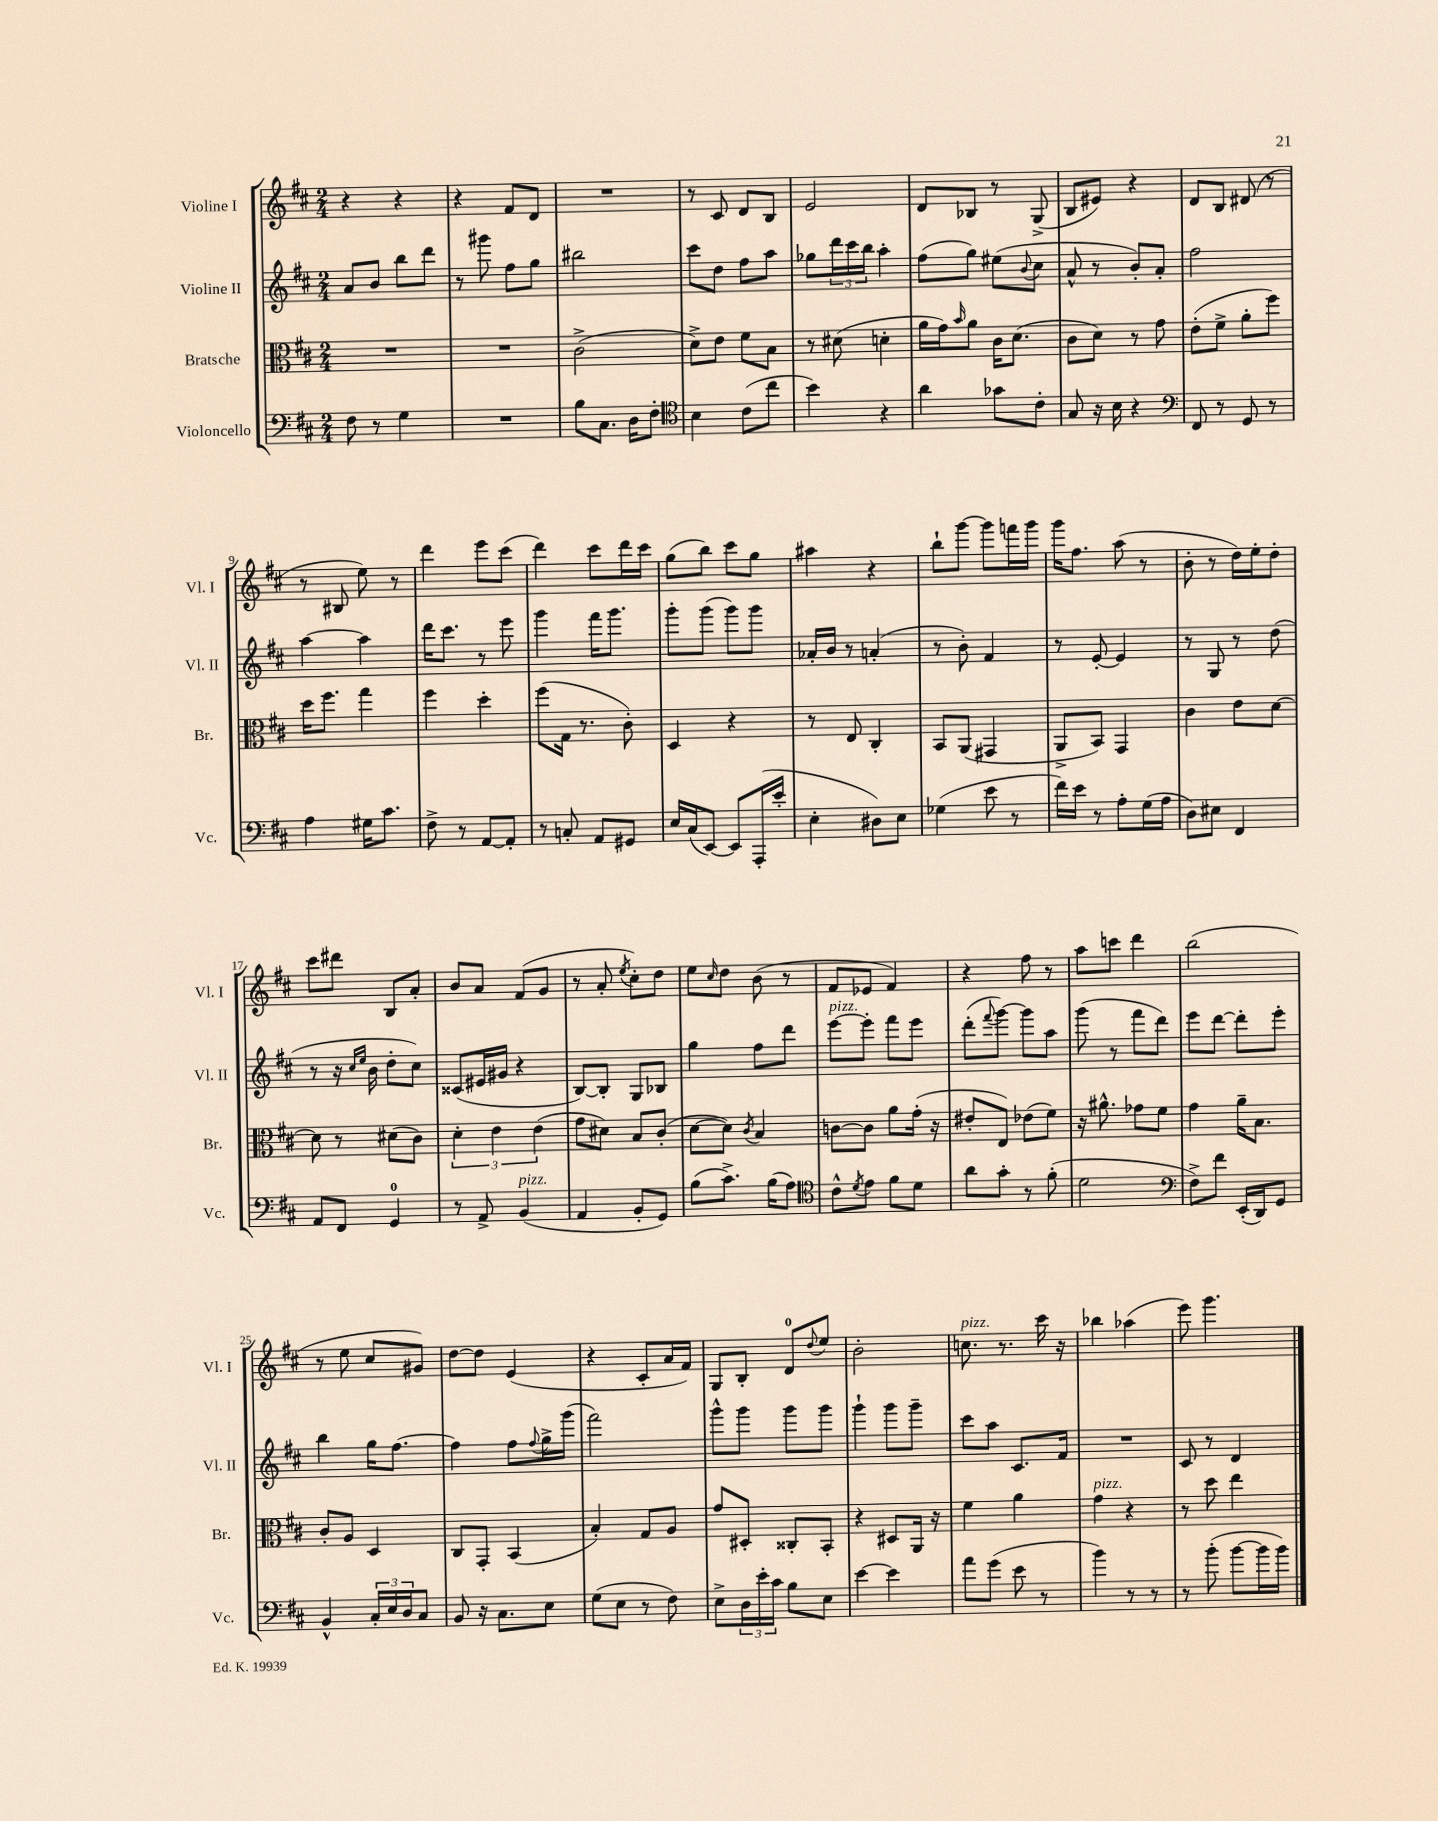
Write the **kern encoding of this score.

**kern	**kern	**kern	**kern
*staff4	*staff3	*staff2	*staff1
*clefF4	*clefC3	*clefG2	*clefG2
*k[f#c#]	*k[f#c#]	*k[f#c#]	*k[f#c#]
*M2/4	*M2/4	*M2/4	*M2/4
8F#	2r	8a	4r
8r	.	8b	.
4G	.	8bb	4r
.	.	8ddd	.
=	=	=	=
2r	2r	8r	4r
.	.	8ggg#	.
.	.	8ff#	8f#
.	.	8gg	8d
=	=	=	=
8B	(2c#^	2bb#	2r
8.C#	.	.	.
16D	.	.	.
8F#'	.	.	.
=	=	=	=
*clefC4	*	*	*
4B	8d^)	8ccc#	8r
.	8e	8dd	8c#
(8c#	8f#	8ff#	8d
8cc#	8B	8aa	8B
=	=	=	=
4b)	8r	8gg-	2e
.	(8d#	24ddd	.
.	.	24ccc#	.
.	.	24bb	.
4r	4d'	4aa'	.
=	=	=	=
4a	16a	(8ff#	8d
.	16g)	.	.
.	16qqb	.	.
.	8a	8gg)	8B-
8g-	16c#	(8ee#	8r
.	(8.d	.	.
.	.	8qqb	.
8c#'	.	8cc#	(8G^
=	=	=	=
8G	8c#	8a^^	8B
16r	8d)	8r	8e#)
16B	.	.	.
4r	8r	8b')	4r
.	8g	8a'	.
=	=	=	=
*clefF4	*	*	*
8FF#	(8e'	2ff#	8d
8r	8f#^	.	8B
8GG	8a'	.	(8d#
8r	8ff#)	.	8r
=	=	=	=
4A	16dd	[4aa	8r
.	8.ff#	.	.
.	.	.	8B#
16G#	4gg	4aa]	8ee)
8.c#	.	.	.
.	.	.	8r
=	=	=	=
8F#^	4ff#	16ddd	4ddd
.	.	8.ccc#	.
8r	.	.	.
[8AA	4dd'	8r	8eee
8AA']	.	8eee	(8ccc#
=	=	=	=
8r	(8ff#	4ggg	4ddd)
8C'	16G	.	.
.	8.r	.	.
8AA	.	16fff#	8ccc#
.	.	8.ggg	.
8GG#	8c#')	.	16ddd
.	.	.	16ccc#
=	=	=	=
16E	4D	8ggg'	(8gg
(16C#	.	.	.
[8EE)	.	(8ggg	8bb)
8EE]	4r	8ggg)	8ccc#
(16AAA'	.	8ggg	8gg
16e'	.	.	.
=	=	=	=
4E'	8r	16a-'	4aa#
.	.	16b	.
.	8E	8r	.
8D#)	4C#'	(4a'	4r
8E	.	.	.
=	=	=	=
(4G-	8BB	8r	8bb`
.	(8AA	8b')	[8ggg
8e	4GG#	4f#	8ggg]
8r	.	.	16fff
.	.	.	16ggg
=	=	=	=
16f#)	8AA^	8r	16ggg
16e	.	.	8.ff#
8r	8BB)	[8e'	.
8A'	4GG	4e]	(8aa
(16G	.	.	8r
16A	.	.	.
=	=	=	=
8D)	4c#	8r	8b'
8E#	.	8G	8r
4FF#	8e	8r	16dd)
.	.	.	16ee'
.	[8d	(8dd	8dd'
=	=	=	=
8AA	8d]	8r	8ccc#
8FF#	8r	16r	8ddd#
.	.	16qqcc#	.
.	.	16qqee	.
.	.	16b	.
4GG	(8d#	8dd'	8B
.	8c#)	8cc#)	8a'
=	=	=	=
8r	6d'	(8c##	8b
8AA^	.	16e#	8a
.	6e	.	.
.	.	16g#	.
(4BB	.	4r	(8f#
.	(6e	.	.
.	.	.	8g
=	=	=	=
4AA	8g	[8B)	8r
.	8d#)	8B']	8a'
.	.	.	8qee
8BB'	8B	8G	8cc#')
8GG)	(8c#'	8B-	8dd
=	=	=	=
(8B	[8d	4gg	8ee
.	.	.	16qqcc#
8.c#^)	8d])	.	8dd
.	8qc#	.	.
.	4B	8ff#	(8b
(16B	.	.	.
8A)	.	8ddd	8r
=	=	=	=
*clefC4	*	*	*
8c#^^	[8c	[8eee	8f#
8qd	.	.	.
8e	8c]	8eee']	8e-
8f#	8a	8fff#	4f#)
8d	(16g'	8eee	.
.	16r	.	.
=	=	=	=
8a	8e#'	(8ddd'	4r
.	.	8qqfff#	.
8g'	8E)	[8ggg)	.
8r	(8e-	8ggg]	8ff#
(8f#'	8f#)	8aa	8r
=	=	=	=
2d	16r	(8ggg	8aa
.	8.a#^^	.	.
.	.	8r	8ccc
.	8g-	8fff#	4ddd
.	8f#	8ddd)	.
=	=	=	=
*clefF4	*	*	*
8F#^)	4g	8eee	(2bb
8f#	.	[8ddd	.
(16EE'	16a~	8ddd']	.
16DD)	8.B	.	.
8GG	.	8eee'	.
=	=	=	=
4BB^^	8c#'	4bb	8r
.	8A	.	8ee
24C#'	4D	16gg	8cc#
24E	.	.	.
.	.	[8.ff#	.
24D	.	.	.
8C#	.	.	8g#)
=	=	=	=
8BB	8C#	4ff#]	[8dd
16r	8GG'	.	8dd]
8.C#	.	.	.
.	(4BB	8ff#	(4e
.	.	8qqff#	.
8E	.	16gg^	.
.	.	(16ggg	.
=	=	=	=
(8G	4B')	2fff#)	4r
8E	.	.	.
8r	8G	.	8c#'
8F#)	8A	.	16a
.	.	.	16f#)
=	=	=	=
8E^	8g	8ggg^^	8G
24D	8D#'	8ggg	8B'
24e'	.	.	.
24c#	.	.	.
8B	8C##'	8ggg	8d
.	.	.	8qqdd
8E	8BB'	8ggg	8ee
=	=	=	=
[4e	4r	4ggg`	2b'
4e]	8D#	8ggg	.
.	16AA	8ggg~	.
.	16r	.	.
=	=	=	=
8a	4f#	8ccc#	8.cc
(8g	.	8aa	.
.	.	.	8.r
8e	4a	8.c#	.
8r	.	.	16ccc#
.	.	16f#	16r
=	=	=	=
4b)	4g	2r	4bb-
8r	4r	.	(4aa-
8r	.	.	.
=	=	=	=
8r	8r	8c#	8eee)
(8b'	8dd	8r	4.ggg
[8b	4ee	4d	.
16b]	.	.	.
16b)	.	.	.
==	==	==	==
*-	*-	*-	*-
